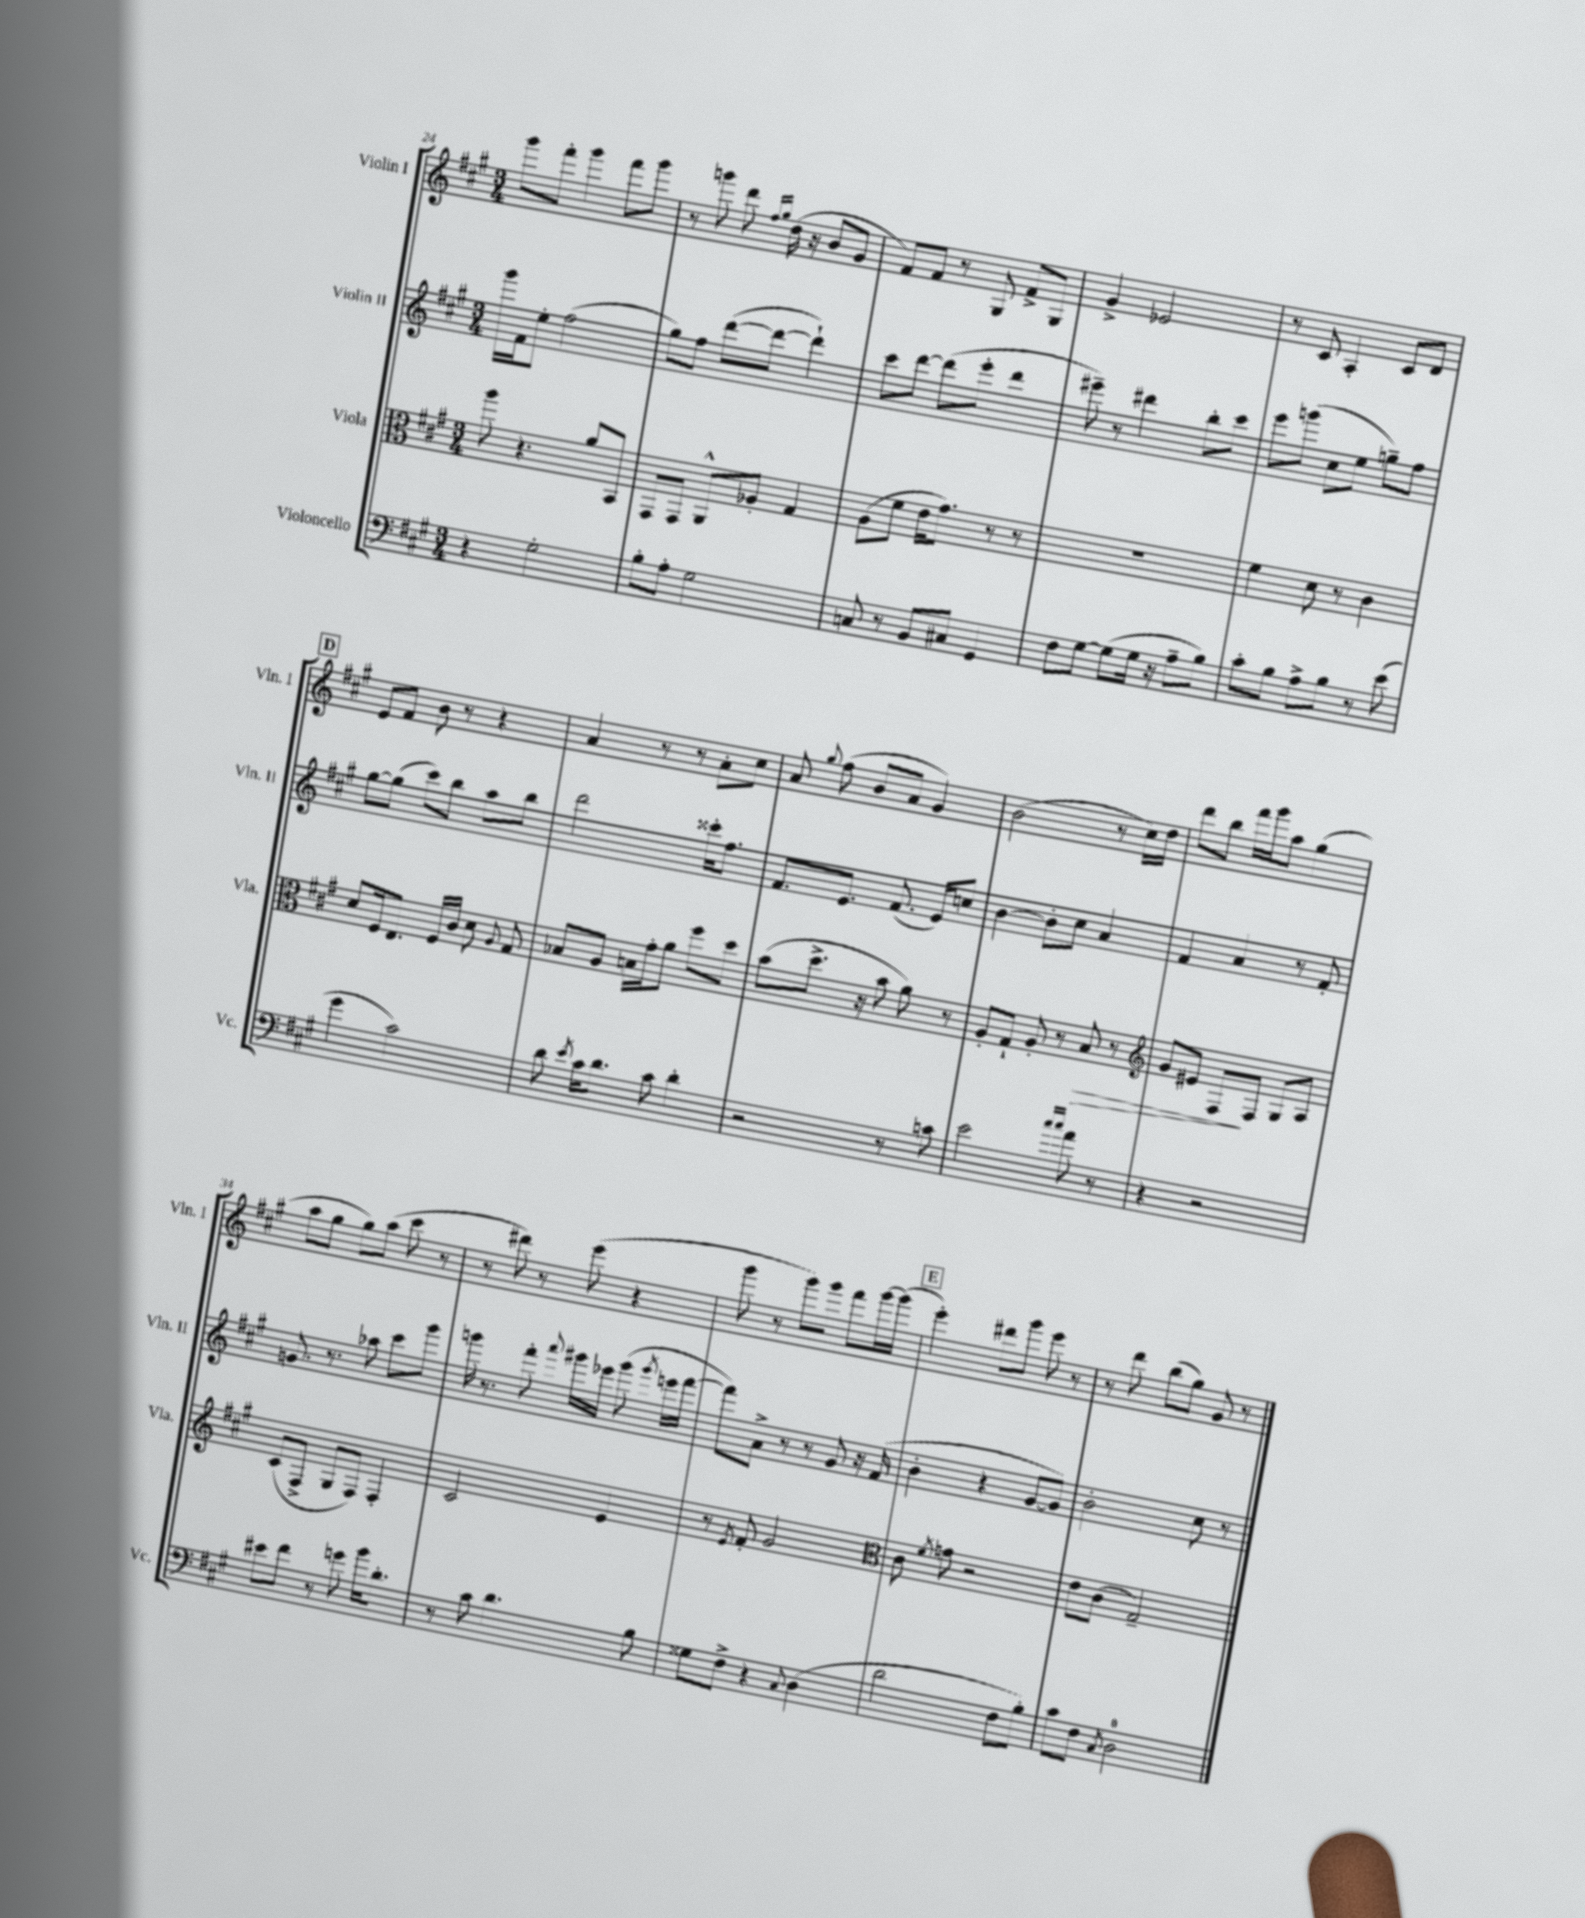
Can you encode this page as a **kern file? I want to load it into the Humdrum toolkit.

**kern	**kern	**kern	**kern
*staff4	*staff3	*staff2	*staff1
*clefF4	*clefC3	*clefG2	*clefG2
*k[f#c#g#]	*k[f#c#g#]	*k[f#c#g#]	*k[f#c#g#]
*M3/4	*M3/4	*M3/4	*M3/4
4r	8aa\	16ggg#\LL	8ggg#\L
.	.	16f#\J	.
.	4.r	8ee'\J	8fff#'\J
2G#'\	.	(2ff#\	4ggg#\
.	8a/L	.	8fff#\L
.	8BB/J	.	8ggg#\J
=	=	=	=
8B'\L	8GG#/L	8gg#\L)	8r
8A'\J	8GG#/J	8ff#\J	8ggg\
2G#\	8AA^^/L	([8ddd\L	8ddd\
.	.	.	16qqff#/LL
.	.	.	16qqgg#/JJ
.	8A-'/J	8ddd\_J	(16dd\
.	.	.	16r
.	4G#/	4ddd`\])	8b/L
.	.	.	8g#/J
=	=	=	=
8C/	(8A\L	8ccc#\L	8f#/L)
8r	8f#\J	[8ddd\J	8f#/J
8BB/L	16e\LK	(8ddd\]L	8r
.	8.g#\J)	.	.
8C#/J	.	8eee'\J	8G#/
4GG#/	8r	4ddd\	8f#^/L
.	8r	.	8G#/J
=	=	=	=
8F#\L	2.r	8eee#~\)	4g#^/
[8G#\J	.	8r	.
(8G#\]L	.	4ddd#\	2e-/
16G#\Jk	.	.	.
16r	.	.	.
8A~\L	.	8bb'\L	.
8B\J)	.	8ccc#\J	.
=	=	=	=
8c#'\L	4f#\	8eee\L	8r
8B\J	.	(8ggg\J	8c#/
8A^\L	8d\	8cc#\L	4A'/
8B\J	8r	8ee\J	.
8r	4c#\	8gg~\L)	8c#/L
(8e\	.	8ff#\J	8d/J
=	=	=	=
4g#\	8d/L	[8gg#\L	8e/L
.	16F#/k	(8gg#\]J	8f#/J
.	8.E/J	.	.
2c#\)	.	8ccc#\L)	8b\
.	16F#/LL	8bb\J	8r
.	16c#/JJ	.	.
.	8d\	8aa\L	4r
.	8qqA/	.	.
.	8G#/	8bb\J	.
=	=	=	=
8d\	8B-/L	2ddd\	4a/
8qe/	.	.	.
16c#\LK	8A/J	.	.
8.d\J	.	.	.
.	16B\LL	.	8r
.	16g#'\J	.	.
8c#\	8a\J	.	8r
4d'\	8ff#\L	16ccc##'\LK	8a'\L
.	.	8.ff#\J	.
.	8dd\J	.	8cc#\J
=	=	=	=
2r	(8b\L	8.f#/L	8a/
.	.	.	8qqgg#/
.	8.dd^\J	.	(8ff#\
.	.	8.e/J	.
.	.	.	8b/L
.	16r	.	.
.	8b\	(8.f#/	8a/J
8r	8a\)	.	4g#/)
.	.	16e/LK)	.
8c\	8r	8cc/J	.
=	=	=	=
2e\	8A'/L	[4b\	(2b\
.	8G#`/J	.	.
.	8A'/	8b'\]L	.
.	8r	8cc#\J	.
16qqcc#/LL	.	.	.
16qqcc#/JJ	.	.	.
8a\	8B/	4a/	8r
8r	8r	.	16cc#\LL)
.	.	.	16dd\JJ
=	=	=	=
*	*clefG2	*	*
4r	8g#/L	4f#/	8ddd\L
.	8e#/J	.	8bb\J
2r	8F#/L	4a/	16fff#\LL
.	.	.	16ggg#\J
.	8F#/J	.	8aa\J
.	8G#/L	8r	(4gg#\
.	8A/J	8f#'/	.
=	=	=	=
8e#\L	(8c#/L	8.g/	8aa\L
8f#\J	8F#^/J	.	8gg#\J
.	.	8.r	.
8r	8G#/L	.	8gg#\L)
8g\	8F#/J)	8aa-\	(8aa\J
16b\LK	4F#'/	8ccc#\L	8ccc#\
8.d'\J	.	.	.
.	.	8ggg#\J	8r
=	=	=	=
8r	2c#/	16ggg\	8r
.	.	8.r	.
8c#\	.	.	8ddd#\)
4.d\	.	8fff#'\	8r
.	.	8qqaaa/	.
.	.	16ggg#\LL	(8eee\
.	.	16eee-\JJ	.
.	4e/	(8ggg#\	4r
.	.	8qggg#/	.
8B\	.	16eee\LL	.
.	.	[16fff#\JJ	.
=	=	=	=
8G##\L	8r	8fff#\]L)	8ggg#\
.	8qe/	.	.
8F#^\J	8f#'/	8a^\J	8r
4r	2g#/	8r	8ggg#\L)
.	.	8r	8ggg#\J
8qqC#/	.	.	.
(4D\	.	8g#/	8fff#\L
.	.	16r	[16ggg#\L
.	.	(16f#/	(16ggg#\]JJ
=	=	=	=
*	*clefC3	*	*
2d\	8c#\	4b'\	4eee'\)
.	8qf#/	.	.
.	8g\	.	.
.	2r	4r	8ddd#\L
.	.	.	8ggg#\J
8F#\L	.	[8g#/L	8eee\
8B'\J)	.	8g#/]J)	8r
=	=	=	=
8c#\L	8e\L	2b'\	8r
8F#\J	(8c#\J	.	8ddd\
8qC#/	.	.	.
2D\	2G#~/)	.	(8bb\L
.	.	.	8gg#\J)
.	.	8cc#\	8g#/
.	.	8r	8r
==	==	==	==
*-	*-	*-	*-
